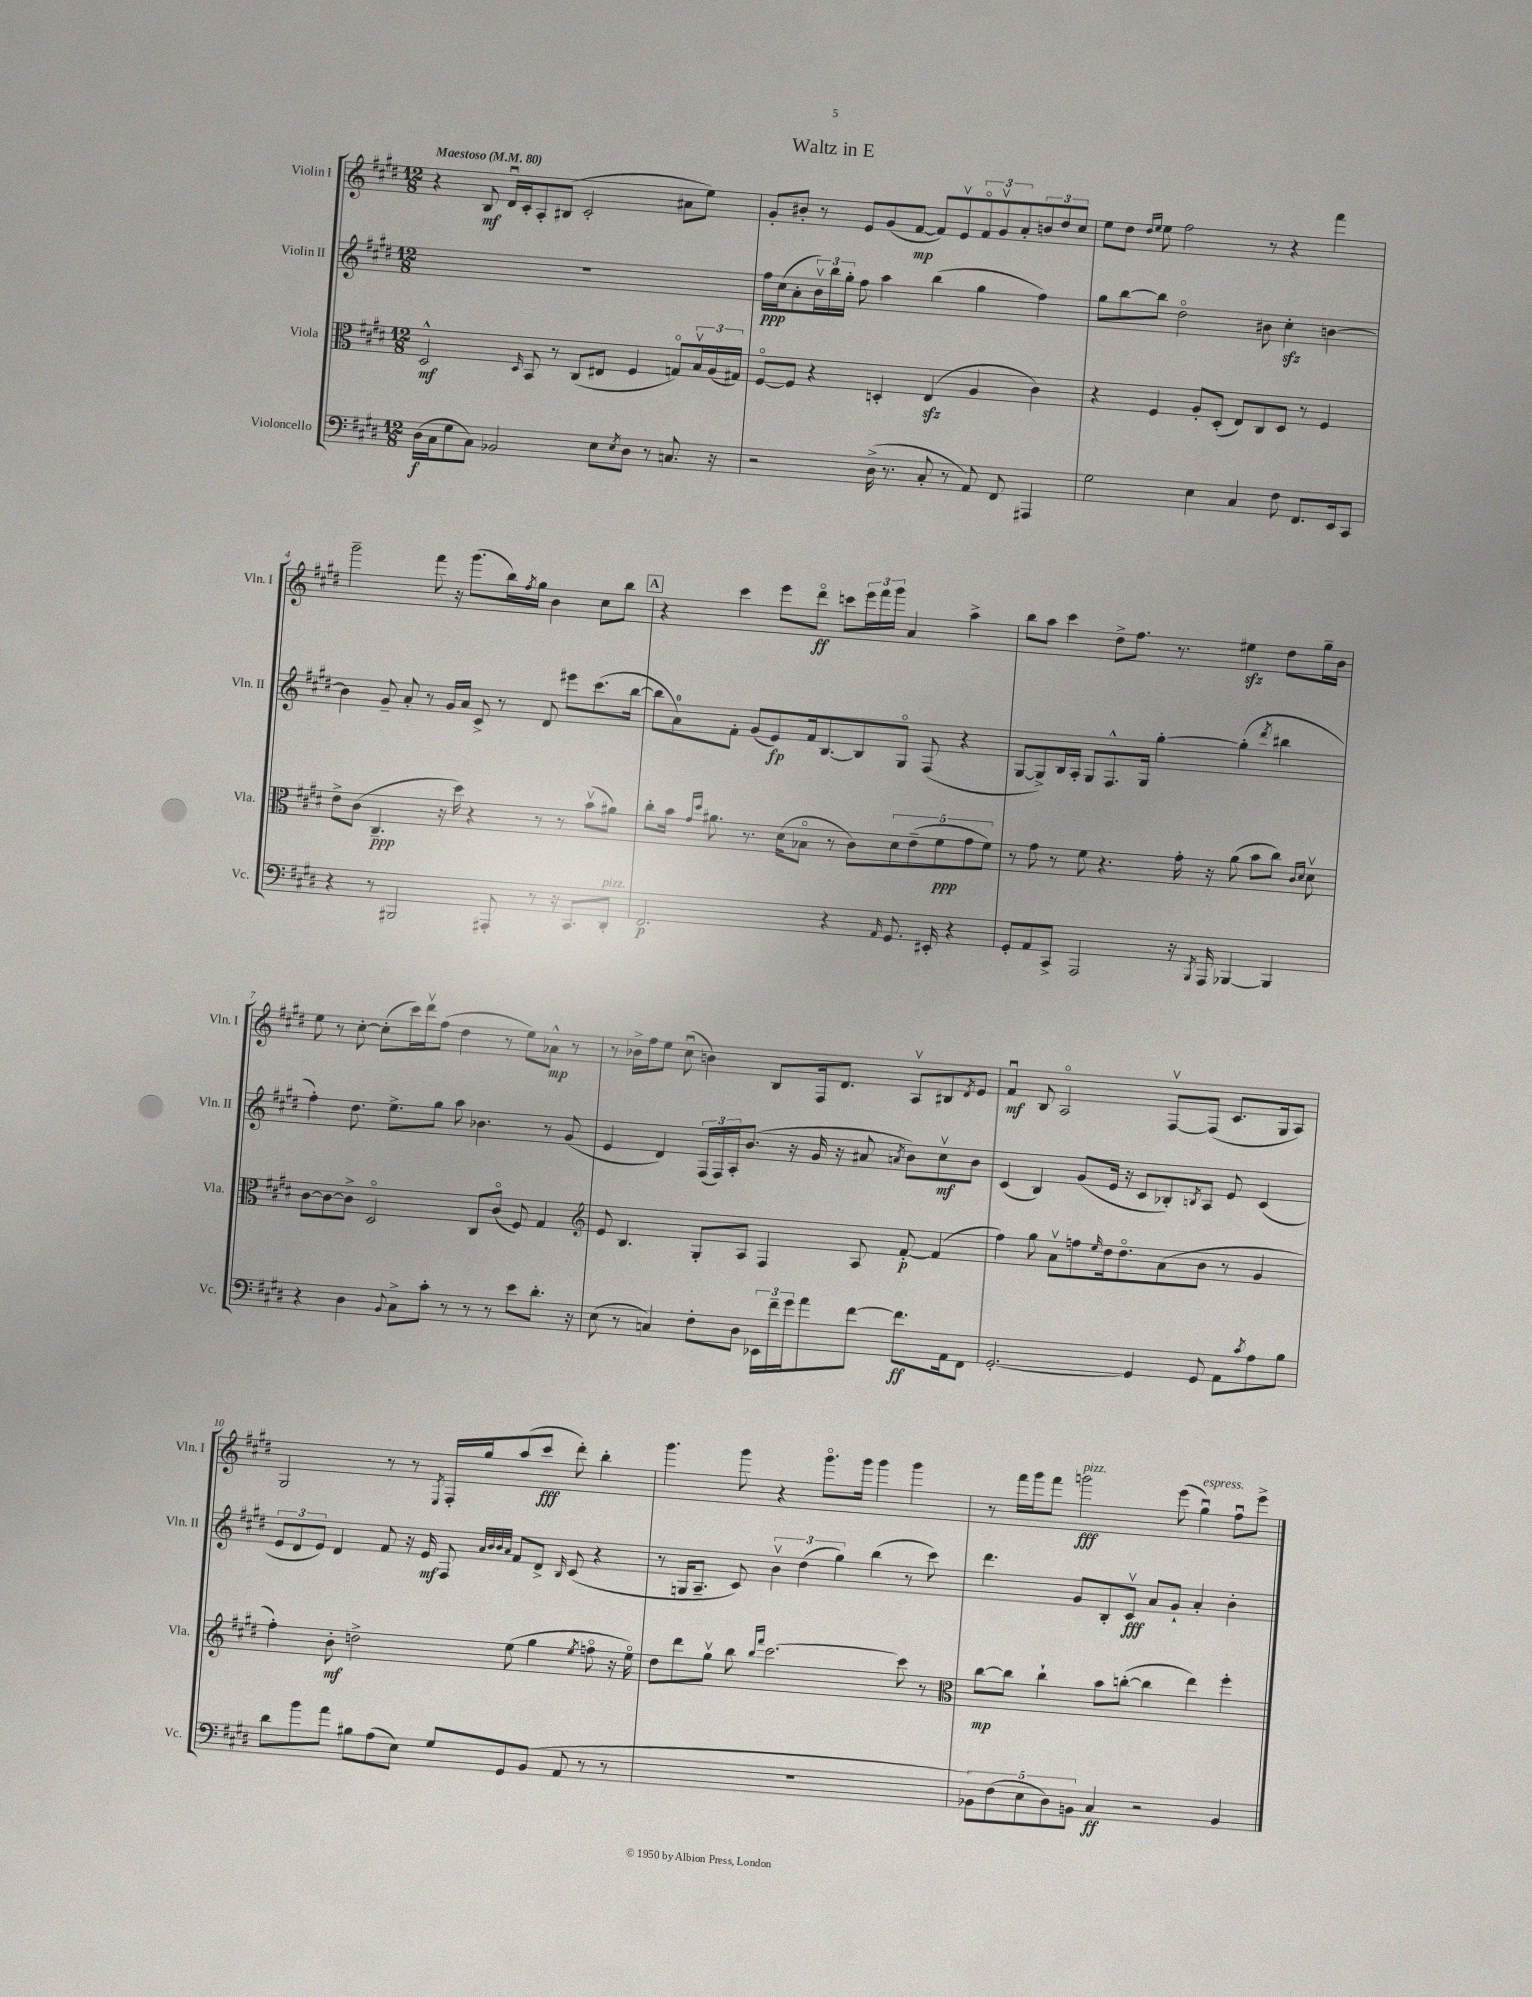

**kern	**kern	**kern	**kern
*staff4	*staff3	*staff2	*staff1
*clefF4	*clefC3	*clefG2	*clefG2
*k[f#c#g#d#]	*k[f#c#g#d#]	*k[f#c#g#d#]	*k[f#c#g#d#]
*M12/8	*M12/8	*M12/8	*M12/8
*MM80	*MM80	*MM80	*MM80
(16D#	2D#^^	1.r	4r
16C#	.	.	.
8G#	.	.	.
8C#)	.	.	8B
2BB-	.	.	16d#u
.	.	.	16c#'
.	16qqD#	.	.
.	8BB	.	8A'
.	8r	.	(8B#
.	(8C#	.	2c#'
8E	8E#	.	.
8qE	.	.	.
8D#	4F#	.	.
8r	.	.	.
8.C	8Go)	.	8a#
.	24Bv	.	8ee)
.	(24A	.	.
16r	.	.	.
.	24G#)	.	.
=	=	=	=
2r	[8F#o	16ff#	8g#'
.	.	(16cc#	.
.	8F#]	8a'	8b#'
.	4r	24bv)	8r
.	.	24bb	.
.	.	24gg#'	.
.	.	8ff#	8e
(16D#^	4D'	4aa	(8g#
8.r	.	.	.
.	.	.	[8f#
8C#'	(4E	(4bb	8f#])
8r	.	.	8ev
8AA)	4A	4gg#	12f#o
.	.	.	12g#v
8FF#	.	.	.
.	.	.	12a'
4AAA#	4c#)	4ff#)	12b
.	.	.	12dd#
.	.	.	12cc#
=	=	=	=
2G#	4r	8gg#	8ee
.	.	[8bb	8dd#
.	.	.	16qqdd#
.	.	.	16qqee
.	4F#	8bb]	8ee
.	.	2dd#o	2ff#
4E	8A'	.	.
.	(8D#'	.	.
4C#	8E)	.	.
.	8C#	8b#	8r
8F#	8D#	4cc#'	4r
8.FF#	8r	.	.
.	4F#	[4b	4fff#
16EE	.	.	.
8CC#	.	.	.
=	=	=	=
4r	8e^	4b]	2ggg#~
.	(8c#	.	.
8r	4.C#~	8g#~	.
2BBB#	.	8a'	.
.	.	8r	8fff#
.	16r	16g#	16r
.	16dd#)	16a	(8.ggg#
.	4r	8c#^	.
8AAA#'	.	8r	16bb)
.	.	.	8qff#
.	.	.	16gg#
8r	8r	8d#	4b
16r	8r	8eee#	.
8.CC#	.	.	.
.	(8bv	(8.ccc#	8cc#
8DD#'	8a#)	.	8bb
.	.	[16bb	.
=	=	=	=
2.FF#	8cc#'	8bb]	4r
.	16b	8a)	.
.	16qqg#	.	.
.	16qqdd#	.	.
.	8.a#	.	.
.	.	8f#'	4ccc#
.	8.r	(8g#	.
.	.	8e)	8eee
.	(16d#	.	.
.	8B-o	16f#	8ddd#o
.	.	[8.B	.
4r	8r	.	8ccc
.	8c#)	8B]	24eee
.	.	.	24fff#
.	.	.	24ggg#
16qqAA	.	.	.
8.GG#	10d#	8G#o	4a
.	(10e~	.	.
.	.	(8F#	.
16EE#'	.	.	.
.	10f#	.	.
4r	.	4r	4aa^
.	10g#	.	.
.	10f#)	.	.
=	=	=	=
8GG#'	8r	[8G#	8bb
8AA	8g#	8G#^])	8aa
8CC#^	8r	16B	4ccc#
.	.	16A'	.
2AAA	8f#	8G#	.
.	4.r	8.F#^^	8dd#^
.	.	.	8.ff#
.	.	16G#	.
.	.	[4gg#'	.
.	.	.	8.r
16r	16g#'	.	.
8qBBB	.	.	.
16AAA	16r	.	.
[4BBB-	(8a	(4gg#']	4ee#
.	8b	.	.
.	.	8qddd#	.
4BBB-]	8cc#)	4bb#	8dd#
.	16qqc#	.	.
.	16qqd#	.	.
.	8d#v	.	16gg#~
.	.	.	16b
=	=	=	=
4r	[8c#	4ff#')	8ee
.	8c#_	.	8r
4D#	8c#^]	8.dd#	[8cc#'
.	2D#o	.	(8cc#']
.	.	8.ee^	.
8qqBB	.	.	.
8C#^	.	.	16ccc#)
.	.	.	16ddd#v
8c#'	.	8gg#	(8ff#
8r	.	8aa	4dd#
8r	8C#	4.b-	.
8r	(8c#o	.	8r
8e	8F#)	.	8ee)
8.d#'	4G#	8r	8a-^^
.	.	(8g#	8r
16r	.	.	.
=	=	=	=
*	*clefG2	*	*
(8E	8e	4e	8r
8r	4.B	.	16b-^
.	.	.	16ff#
4C)	.	4d#)	8ee
.	.	.	(8cc#u
8F#'	8G#'	(24F#	4b)
.	.	24F#)	.
.	.	24A'	.
8D#	8A	(8.b	.
24EE-	4F#	.	8B
24f#~	.	.	.
.	.	16r	.
24g#	.	.	.
8a	.	16g#	16F#
.	.	16r	8.d#
[8f#	8A	8a#	.
.	.	8qa	.
8.f#]	[8f#'	8b)	8Av
.	(4f#]	8cc#v	8B#
16AA	.	.	.
.	.	.	8qd#
8FF#	.	8b	8e
=	=	=	=
[2.GG#'	4ff#)	(4c#	4f#u
.	8gg#	4B)	8B
.	8av	.	2Ao
.	8ff	(8g#	.
.	16qqee	.	.
.	16dd#	16e	.
.	8.dd#o	16r	.
4GG#]	.	8c#	.
.	(8a	8B-')	[8F#v
.	.	8qB	.
8GG#	8b	8A	(8F#]
8AA	8r	8e	8.c#
8qc#	.	.	.
8A	4g#	(4c#	.
.	.	.	16G#
8B	.	.	8A)
=	=	=	=
8d#	4ff#')	12e	2G#
.	.	12d#	.
8b	.	.	.
.	.	12e)	.
8a	8b'	4d#	.
8B#	2dd^	.	.
(8A	.	8f#	8r
8E)	.	16r	8r
.	.	16e	.
.	.	.	8qE
8G#	.	8F#	16F#'
.	.	.	16gg#
.	.	32qqa	.
.	.	32qqb	.
.	.	32qqb	.
.	.	32qqa	.
8GG#	(8ee	8f#	(8aa
(8BB	4gg#	8d#^	8ccc#
.	.	16qqB	.
8AA	.	(8c#	8ddd#')
.	8qee	.	.
8r	8ffo	4r	4bb'
8r	16r	.	.
.	16eeo)	.	.
=	=	=	=
1.r	8dd#	8r	4.ggg#
.	8ddd#	16G	.
.	.	8.A~	.
.	8gg#v	.	.
.	8bb	8c#)	8ggg#
.	16qqbb	.	.
.	16qqfff#	.	.
.	[2.ccc#	6bv	4r
.	.	(6dd#	.
.	.	.	8.ggg#o
.	.	6gg#)	.
.	.	.	16ggg#
.	.	(4bb	4ggg#
.	8ccc#]	8r	4ggg#
.	8r	8ccc#)	.
=	=	=	=
*	*clefC3	*	*
10BB-)	[8cc#	4.ddd#	8r
(10F#	.	.	.
.	8cc#]	.	16fff#
.	.	.	16ggg#
10E	.	.	.
.	4cc#`	.	8fff#
10D#)	.	.	.
.	.	8g#	2ggg
10BB	.	.	.
4C#	8b	8B'	.
.	([8cc'	8c#v	.
2r	4cc]	8a	.
.	.	8g#`	(8eee
.	4ee)	4a'	4gg#u)
4BB	4ff#'	4b'	8ff#u
.	.	.	8eee^
==	==	==	==
*-	*-	*-	*-
